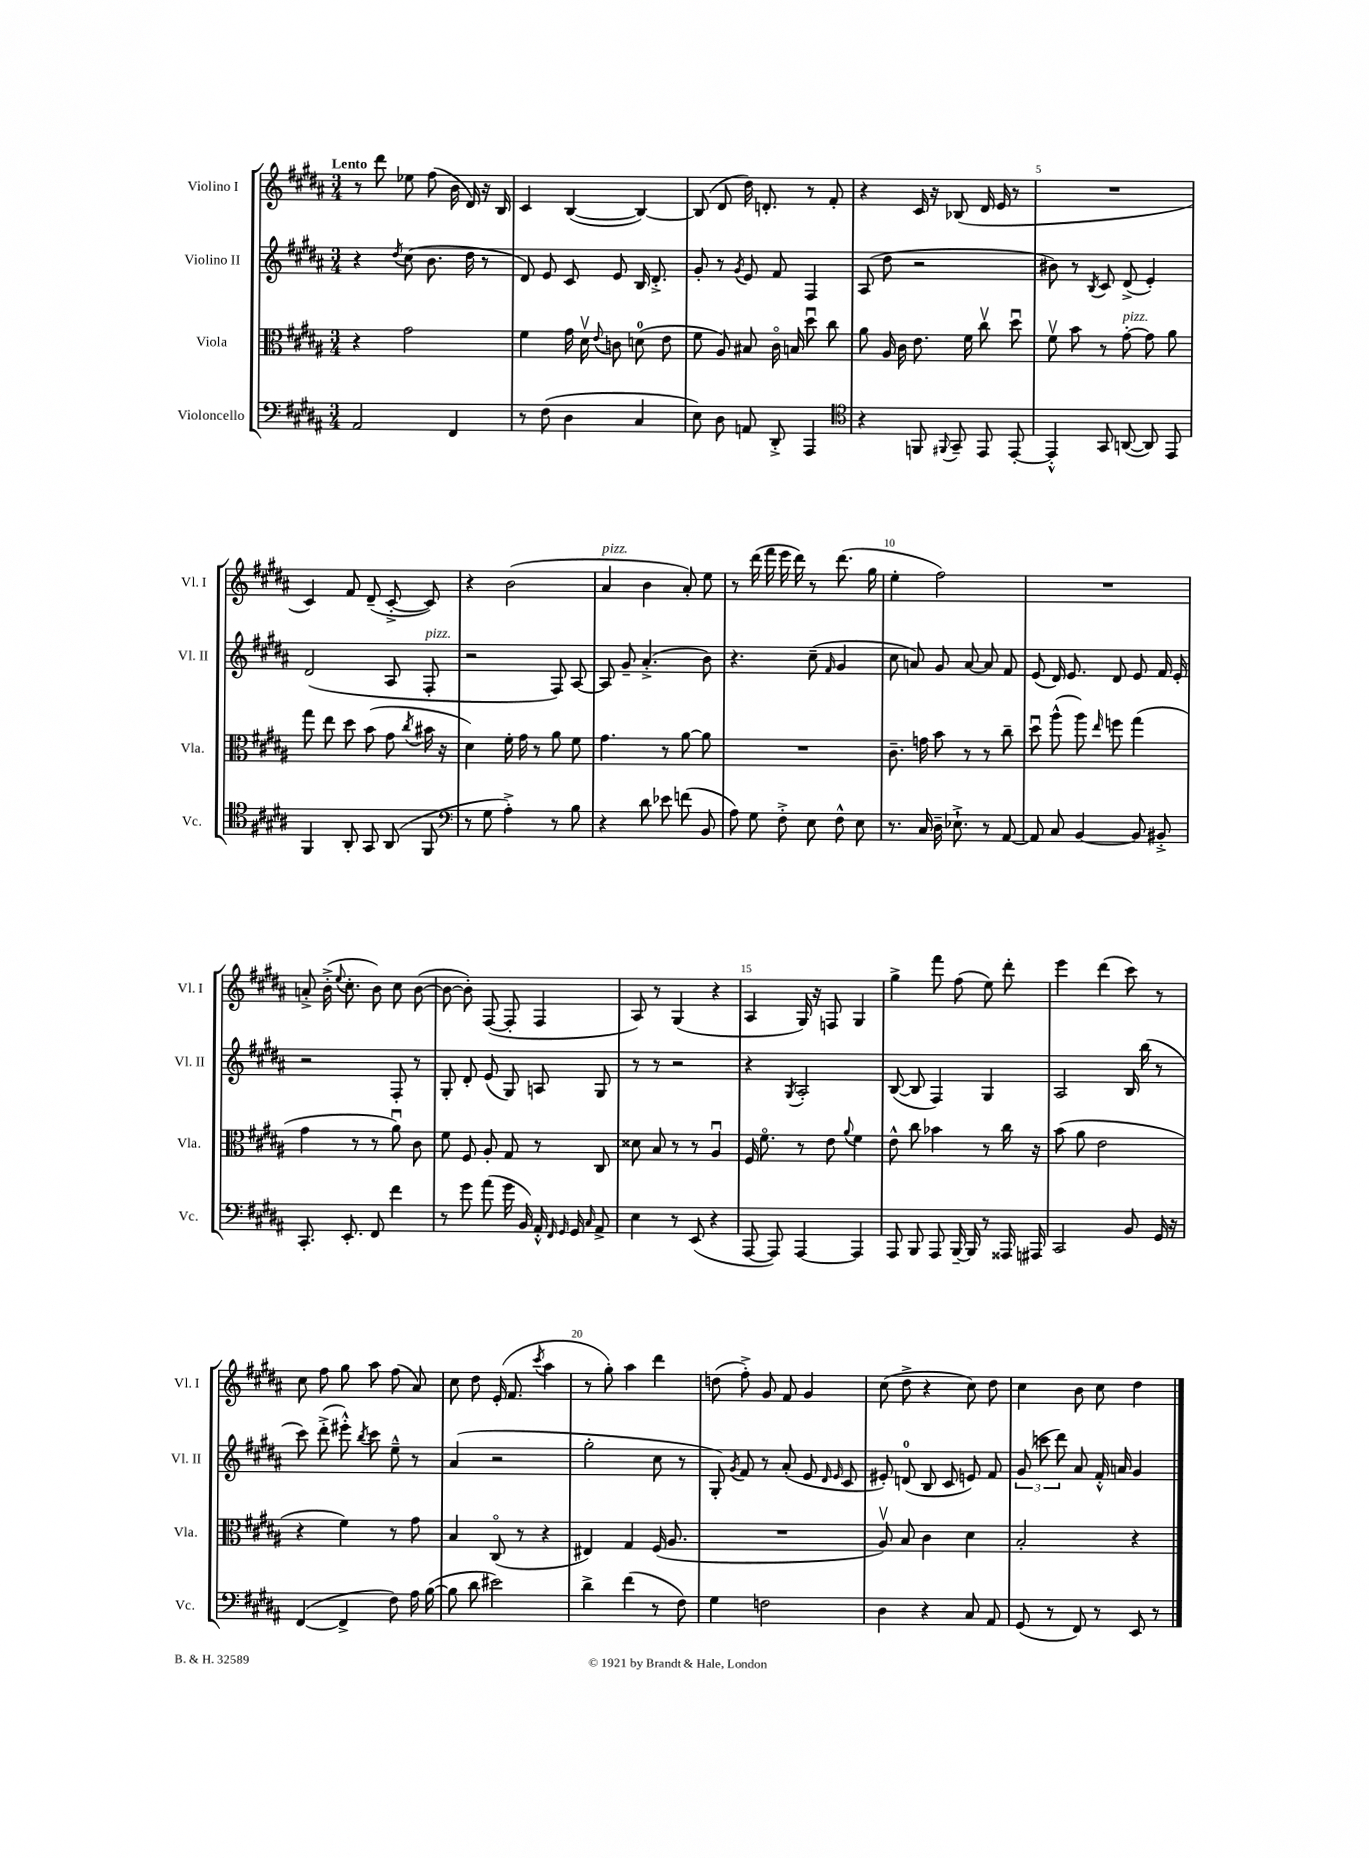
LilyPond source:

<<
\new StaffGroup <<
\new Staff = "s0" \with { instrumentName = "Violino I" shortInstrumentName = "Vl. I" } {
    \clef treble \key b \major \numericTimeSignature \time 3/4 \tempo "Lento"
    \autoBeamOff r8 dis'''8 ees''8 fis''8( b'16 dis'16) r16 b16 |
    cis'4 b4~( b4~) |
    b8( dis'8 dis''16) d'8.-. r8 fis'8-. |
    r4 cis'16 r16 bes8( dis'16 e'16 r8 |
    R2. |
    cis'4) fis'8 dis'8--( cis'8~-.-> cis'8) |
    r4 b'2( |
    ais'4^\markup { \italic "pizz." } b'4 ais'8-.) e''8 |
    r8 dis'''16( fis'''16 e'''16 dis'''16) r8 dis'''8.( gis''16 |
    e''4-. fis''2) |
    R2. |
    a'8-.-> b'16-.->( \appoggiatura { e''8 } cis''8.-. b'8) cis''8 b'8~( |
    b'8~ b'8-.) fis8~( fis8-. fis4 |
    ais8) r8 gis4( r4 |
    ais4 gis16) r16 f8 gis4 |
    gis''4-> fis'''8 fis''8( e''8) dis'''8-. |
    e'''4 dis'''4( cis'''8) r8 |
    cis''8 fis''8 gis''8 ais''8 fis''8( ais'8) |
    cis''8 dis''8 e'16-.( fis'8. \acciaccatura { cis'''8 } ais''4 |
    r8 gis''8-.) ais''4 dis'''4 |
    d''8( fis''8-.->) gis'8 fis'8 gis'4 |
    cis''8( dis''8-> r4 cis''8) dis''8 |
    cis''4 b'8 cis''8 dis''4 \bar "|." |
}
\new Staff = "s1" \with { instrumentName = "Violino II" shortInstrumentName = "Vl. II" } {
    \clef treble \key b \major \numericTimeSignature \time 3/4
    \autoBeamOff r4 \acciaccatura { dis''8 } cis''8( b'8. dis''16 r8 |
    dis'8) e'8 cis'8 e'8 b16 dis'8.-.-> |
    gis'8-. r8 \acciaccatura { gis'8 } e'8 fis'8 fis4 |
    ais8( dis''8 r2 |
    bis'8) r8 \acciaccatura { b8 } cis'8 dis'8->( e'4-.) |
    dis'2( ais8 fis8-.^\markup { \italic "pizz." } |
    r2 fis8) ais8~ |
    ais8 gis'8-- ais'4.-.->( b'8) |
    r4. cis''8--( \grace { fis'16 } gis'4 |
    cis''8 a'8) gis'8 a'8~ a'8 fis'8 |
    e'8( dis'16) e'8. dis'8 e'8 fis'16 e'16-. |
    r2 fis8-. r8 |
    gis8-. dis'8-. e'8( gis8) a8 gis8 |
    r8 r8 r2 |
    r4 \acciaccatura { gis8 } ais2-. |
    b8~( b8 fis4) gis4 |
    ais2 b16 b''16( r8 |
    cis'''8) dis'''8-.->( eis'''8-.-^) \acciaccatura { b''8 } cis'''8 e''8---^ r8 |
    ais'4( r2 |
    gis''2-. cis''8 r8 |
    gis8-.) \acciaccatura { gis'8 } fis'8 r8 ais'8-.( e'8 \grace { dis'16 e'16 } cis'8 |
    eis'8-.) d'8-0( b8 cis'8 e'8) fis'8 |
    \tuplet 3/2 { gis'8( c'''8 dis'''8) } ais'8 fis'16-.-^ a'16 gis'4 \bar "|." |
}
\new Staff = "s2" \with { instrumentName = "Viola" shortInstrumentName = "Vla." } {
    \clef alto \key b \major \numericTimeSignature \time 3/4
    \autoBeamOff r4 gis'2 |
    fis'4 gis'16 dis'16\upbow \appoggiatura { e'8 } c'8 d'8-0( e'8 |
    fis'8 ais8) bis8 cis'16\flageolet b16 dis''8\downbow cis''8 |
    ais'8 ais16 cis'16 e'8. fis'16 cis''8\upbow dis''8\downbow |
    fis'8\upbow b'8 r8 gis'8~-.^\markup { \italic "pizz." } gis'8 ais'8 |
    gis''8 e''8 dis''8 b'8( gis'8 \acciaccatura { cis''8 } bis'16 r16 |
    dis'4) fis'16-. gis'16 r8 ais'8 fis'8 |
    gis'4. r8 ais'8~ ais'8 |
    R2. |
    cis'8.-- g'16 b'8 r8 r8 cis''8-- |
    dis''8\downbow ais''8-^( ais''8) \grace { e''16 } f''8 gis''4( |
    gis'4 r8 r8 ais'8\downbow) cis'8 |
    fis'8 fis8 ais8-. gis8 r8 cis8 |
    disis'8 b8 r8 r8 ais4\downbow |
    fis16 fis'8.\flageolet r8 e'8 \appoggiatura { ais'8 } fis'4 |
    e'8-^ cis''8 bes'4 r8 cis''16 r16 |
    b'8( ais'8 e'2 |
    r4 fis'4) r8 gis'8 |
    b4 cis8\flageolet( r8 r4 |
    eis4) gis4 fis16( ais8. |
    R2. |
    ais8\upbow) b8 cis'4 dis'4 |
    b2-. r4 \bar "|." |
}
\new Staff = "s3" \with { instrumentName = "Violoncello" shortInstrumentName = "Vc." } {
    \clef bass \key b \major \numericTimeSignature \time 3/4
    \autoBeamOff ais,2 fis,4 |
    r8 fis8( dis4 cis4 |
    e8) dis8 a,8 dis,8-.-> ais,,4 |
    \clef tenor r4 f,8 \appoggiatura { fis,8 } gis,8-- e,8 e,8~-. |
    e,4-.-^ gis,8 a,8~( a,8) e,8 |
    fis,4 ais,8-. gis,8 ais,8( fis,8 |
    \clef bass r8 gis8 ais4-.->) r8 b8 |
    r4 dis'8 ees'8 f'8( b,8 |
    ais8) gis8 fis8-.-> e8 fis8-^ e8 |
    r8. cis16 dis16-- ees8.-!-> r8 ais,8~ |
    ais,8 cis8 b,4~ b,8 bis,8-.-> |
    cis,8.-. e,8.-. fis,8 fis'4 |
    r8 gis'8 ais'8( gis'16 b,16) ais,16-.-^ \grace { fis,16 gis,16 } gis,16 \grace { cis16 } ais,8-> |
    e4 r8 e,8( r4 |
    ais,,8~ ais,,8) ais,,4~ ais,,4 |
    ais,,8 b,,8 ais,,8 b,,16~-- b,,16 r8 aisis,,16 ais,,16 |
    cis,2 b,8 gis,16 r16 |
    fis,4~( fis,4-> fis8) ais16 b16~( |
    b8 dis'8 eis'2) |
    dis'4-> fis'4( r8 fis8) |
    gis4 f2 |
    dis4 r4 cis8 ais,8 |
    gis,8( r8 fis,8) r8 e,8 r8 \bar "|." |
}
>>
>>
\layout { \context { \Score \override BarNumber.break-visibility = ##(#f #t #t) barNumberVisibility = #(every-nth-bar-number-visible 5) } }
